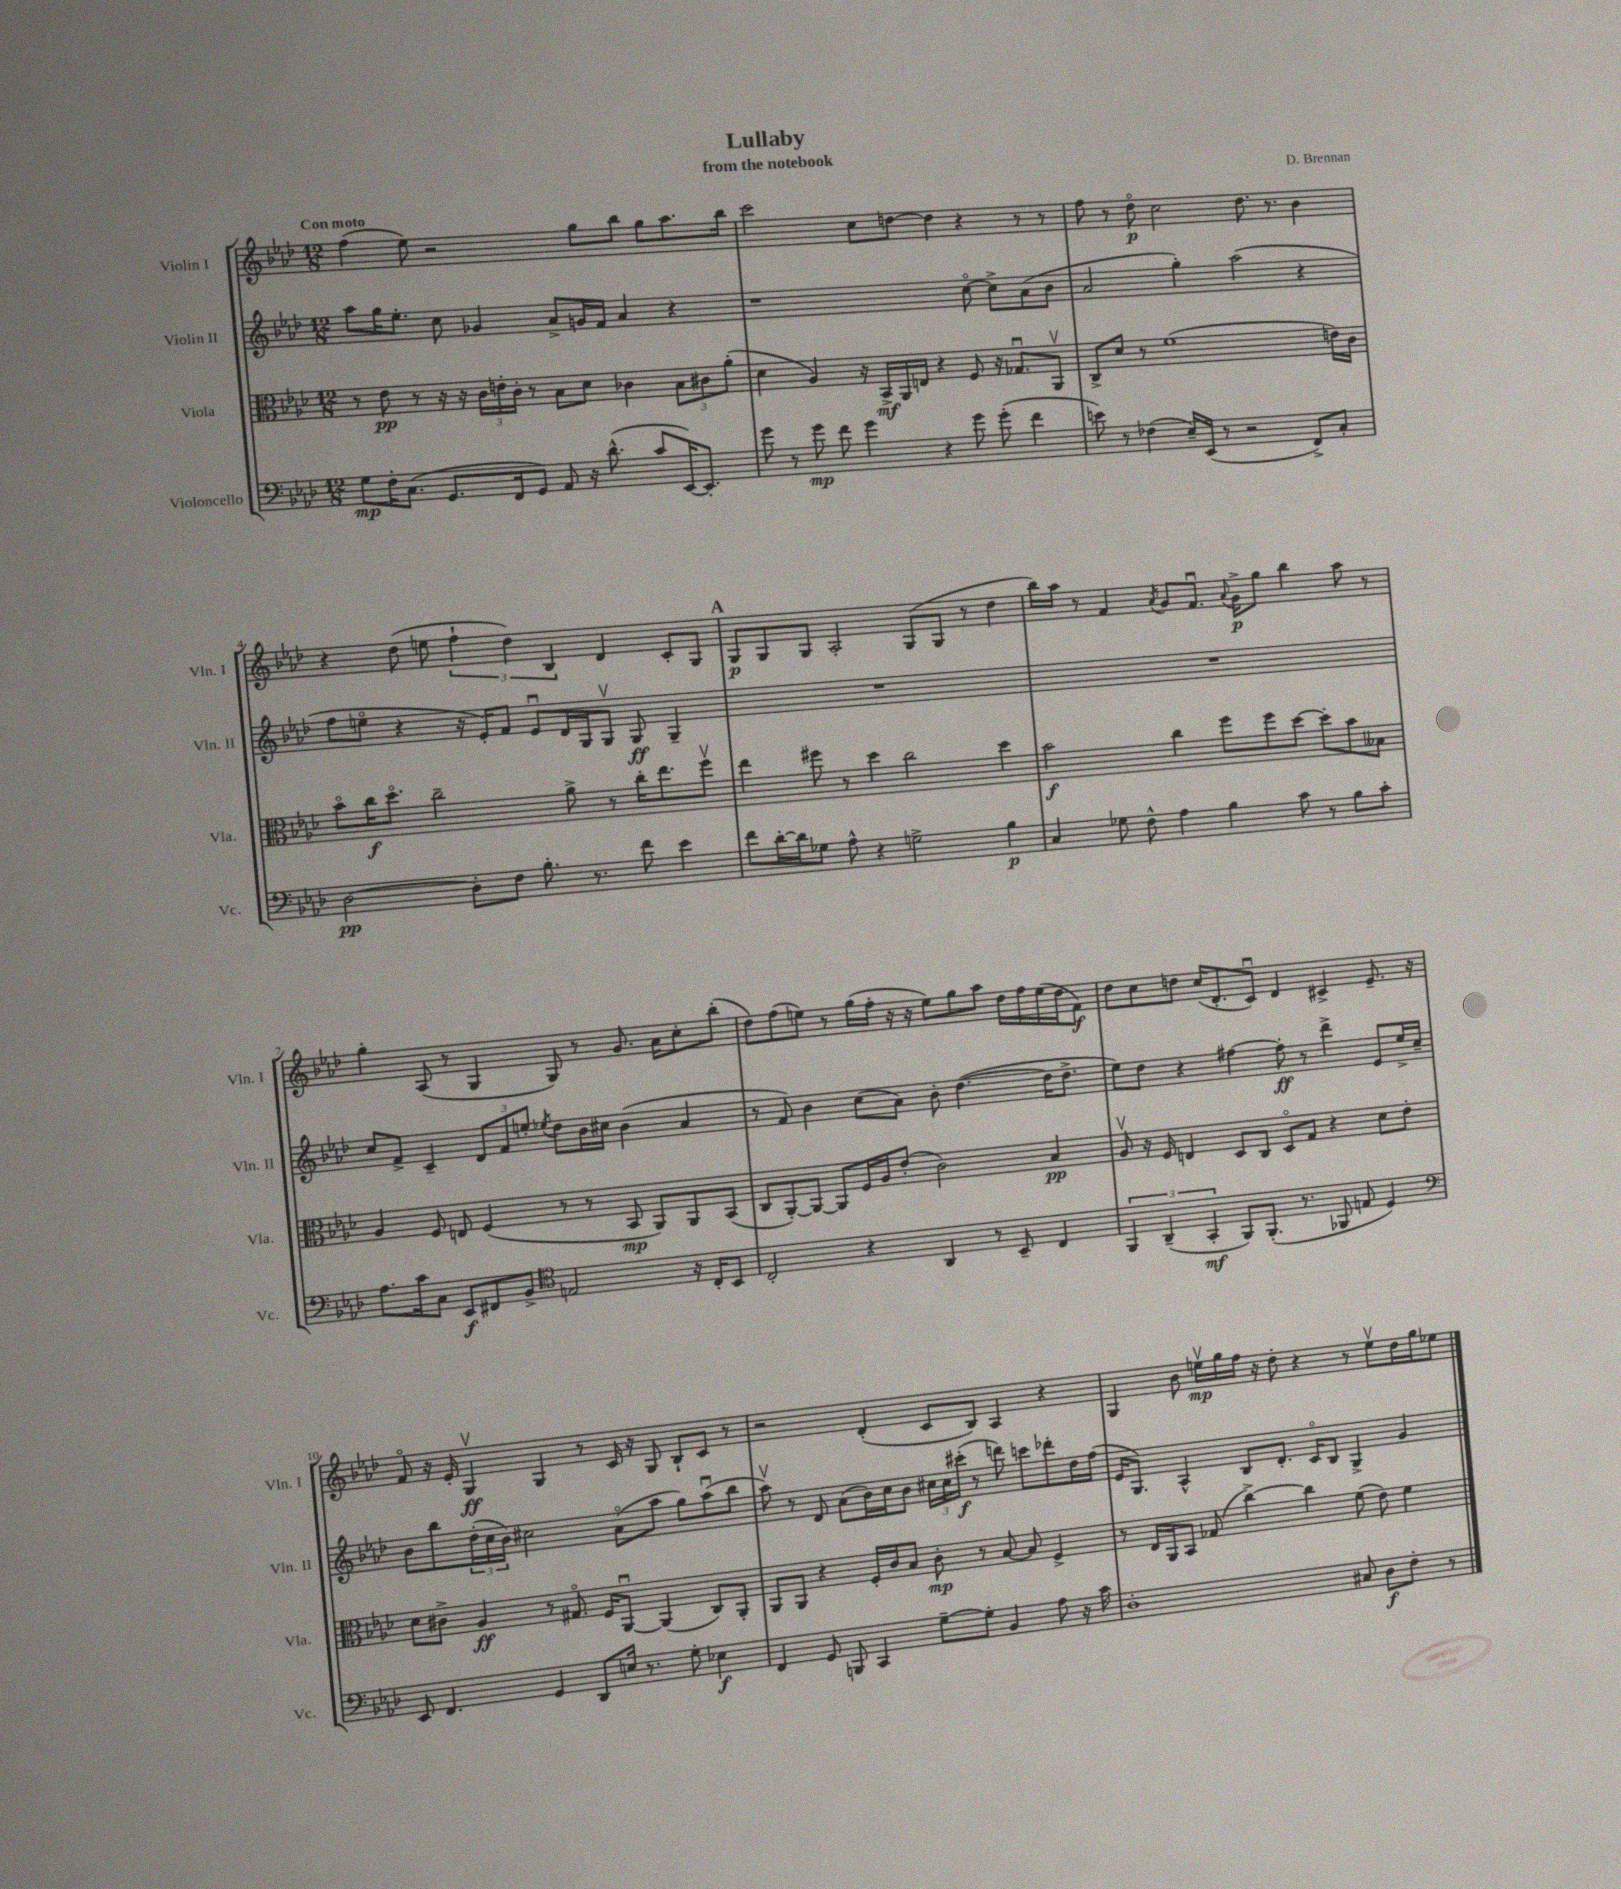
\header { title = "Lullaby" composer = "D. Brennan" subtitle = "from the notebook" }
<<
\new StaffGroup <<
\new Staff = "s0" \with { instrumentName = "Violin I" shortInstrumentName = "Vln. I" } {
    \clef treble \key aes \major \numericTimeSignature \time 12/8 \tempo "Con moto"
    f''4( ees''8) r2 g''8 bes''8 g''8 aes''8. bes''16 |
    c'''2 c''8 d''8~ d''4 r4 r8 r8 |
    f''8 r8 des''8\flageolet\p c''2 des''8. r8. bes'4 |
    r4 des''8( e''8 \tuplet 3/2 { f''4-! des''4) bes4 } des'4 c'8-. g8 |
    \mark \markup { \bold "A" } g8\p g8 g8 aes2-. g8( g8 r8 des''4 |
    bes''16) aes''16 r8 f'4 \acciaccatura { aes'8 } g'8 f'8.\downbow \appoggiatura { aes'8 } g'16->\p g''8 bes''4 aes''8 r8 |
    g''4-. aes8( r8 g4 g8) r8 g'8. aes'16 c''8-. bes''8-.( |
    des''8) f''8( e''8) r8 g''16( f''16-. r16 r16 e''8) g''8 aes''8 des''16 f''16 e''16( des''16 f'8\f) |
    des''8 c''8 d''8 c''16( des'8.-. c'8\downbow) des'4 cis'4-> ees'8.-- r16 |
    f'8\flageolet r16 ees'16-. g4\upbow\ff g4 r8 c'16 r16 g8 bes8-! c'8 r8 |
    r2 des'4-.( c'8 bes8) aes4 r4 |
    g4 bes'8 e''16\upbow\mp g''16 f''16 r16 des''8-. r4 r8 e''8\upbow des''16 g''16 ees''8 \bar "|." |
}
\new Staff = "s1" \with { instrumentName = "Violin II" shortInstrumentName = "Vln. II" } {
    \clef treble \key aes \major \numericTimeSignature \time 12/8
    aes''8 g''16 ees''8.-. c''8 ges'4 aes'8-> g'16 f'16 aes'4 r4 |
    r1 c''8~\flageolet c''8-> aes'8( bes'8 |
    aes'2 g''4-.) aes''2( r4 |
    f''8 e''8\flageolet r4 r16 ees'16-.) f'8 ees'8\downbow des'16 g16 g8\upbow g8\ff g4-- |
    \mark \markup { \bold "A" } R1. |
    R1. |
    c''8 f'8-> c'4-- \tuplet 3/2 { des'8 f'8 e''8-. } \acciaccatura { ees''8 } des''8 bes'16 cis''16 bes'4( aes'4 |
    r8 f'8) bes'4 c''8( aes'8) bes'8-. des''4.~( des''16 des''8.-> |
    ees''8) des''8 r4 fis''4~ fis''8-.\ff r8 des'''4-> ees'8 ees''16-> c''16-- |
    bes'8 bes''8 \tuplet 3/2 { des''16-.( c''16 bes'16) } cis''2 aes'8\flageolet( aes''8 g''8) aes''8\downbow( bes''8 |
    aes''8\upbow) r8 des'8 aes'8( bes'16) c''16 bes'8 \tuplet 3/2 { cis''16 cis''16 cis'''16-.\f( } r8 d'''8) c'''8 des'''8-. des''16 f''16( |
    ees'16 g8.) aes4-^ bes8 des'8.-. c'16\flageolet bes8 g4-> g'4 \bar "|." |
}
\new Staff = "s2" \with { instrumentName = "Viola" shortInstrumentName = "Vla." } {
    \clef alto \key aes \major \numericTimeSignature \time 12/8
    r8 ees'8\pp r8 r16 r16 \tuplet 3/2 { c'16 e'16-. c'16-. } r8 bes8 des'8 ces'4 \tuplet 3/2 { bes8 cis'8 aes'8-.( } |
    des'4 aes4) r16 bes,16->\mf aes,16 e16 r4 f8 r16 ges8.\downbow aes,8\upbow |
    c8-> des'8 r8 f'1( e'16) c'16 |
    bes'8\flageolet c''16\f des''8.\flageolet c''2-- aes'8-> r8 c''16-. ees''8. f''8\upbow |
    \mark \markup { \bold "A" } ees''4 fis''8 r8 des''4 c''2 des''4 |
    bes'2\f c''4 f''8 f''8 des''8~ des''8-. bes'8 beses8 |
    aes4 f8 e8 f4( r8 r8 bes,8\mp aes,8) aes,8 bes,8( |
    c8 aes,8~-.) aes,8~ aes,8 f16 aes16 ees'8-.( c'2) bes4\pp |
    aes8\upbow r16 f16 e4 des8 c8 des8\flageolet g8 r4 des'8 ees'8-. |
    des'8 cis'8-> aes4\ff r8 gis8.\flageolet f16 aes,8~\downbow aes,4( c8) aes,8-. |
    aes,8 aes,8 r4 f16-. c'16 bes8 c'8-.\mp r8 bes8~ bes8 f4-> |
    r8 ees16 aes,16 bes,8 ges8( c''4~->) c''4 f'8( ees'8) f'4 \bar "|." |
}
\new Staff = "s3" \with { instrumentName = "Violoncello" shortInstrumentName = "Vc." } {
    \clef bass \key aes \major \numericTimeSignature \time 12/8
    g8\mp f16-. c8.( g,8. f,16 g,8) aes,8 r16 des'8.-^( c'8 ees,16~) ees,8.-. |
    g'8 r8 g'8\mp f'8 g'4 r4 g'8 g'8-.( f'4 |
    e'8) r8 fes4( ees16--) ees,16( r8 r2 f,8->) c8-. |
    des2~\pp des8-. f8 bes8.-. r8. f'8 ees'4 |
    \mark \markup { \bold "A" } f'8 des'16~-. des'16 ges8 aes8-^ r4 g2-> bes4\p |
    c4 ges8 f8-^ aes4 bes4 c'8 r8 bes8 c'8-. |
    aes8. c'16 c8 ees,8\f fis,8 bes,8-> \clef tenor e2 r16 c16-. bes,8 |
    c2-. r4 aes,4 r8 bes,8-- c4 |
    \tuplet 3/2 { f,4 aes,4--( g,4-.\mf } f,8) f,8.-.( r8. fes,8 e8 des4) |
    \clef bass ees,8 f,4. g,4 des,8 e16 r8. g8-. ees4\f |
    f,4 g,8 b,,8 c,4 g8~-- g8-. bes,4 aes8 r16 c'16 |
    des1-. cis8 des8\f f8-. r8 \bar "|." |
}
>>
>>
